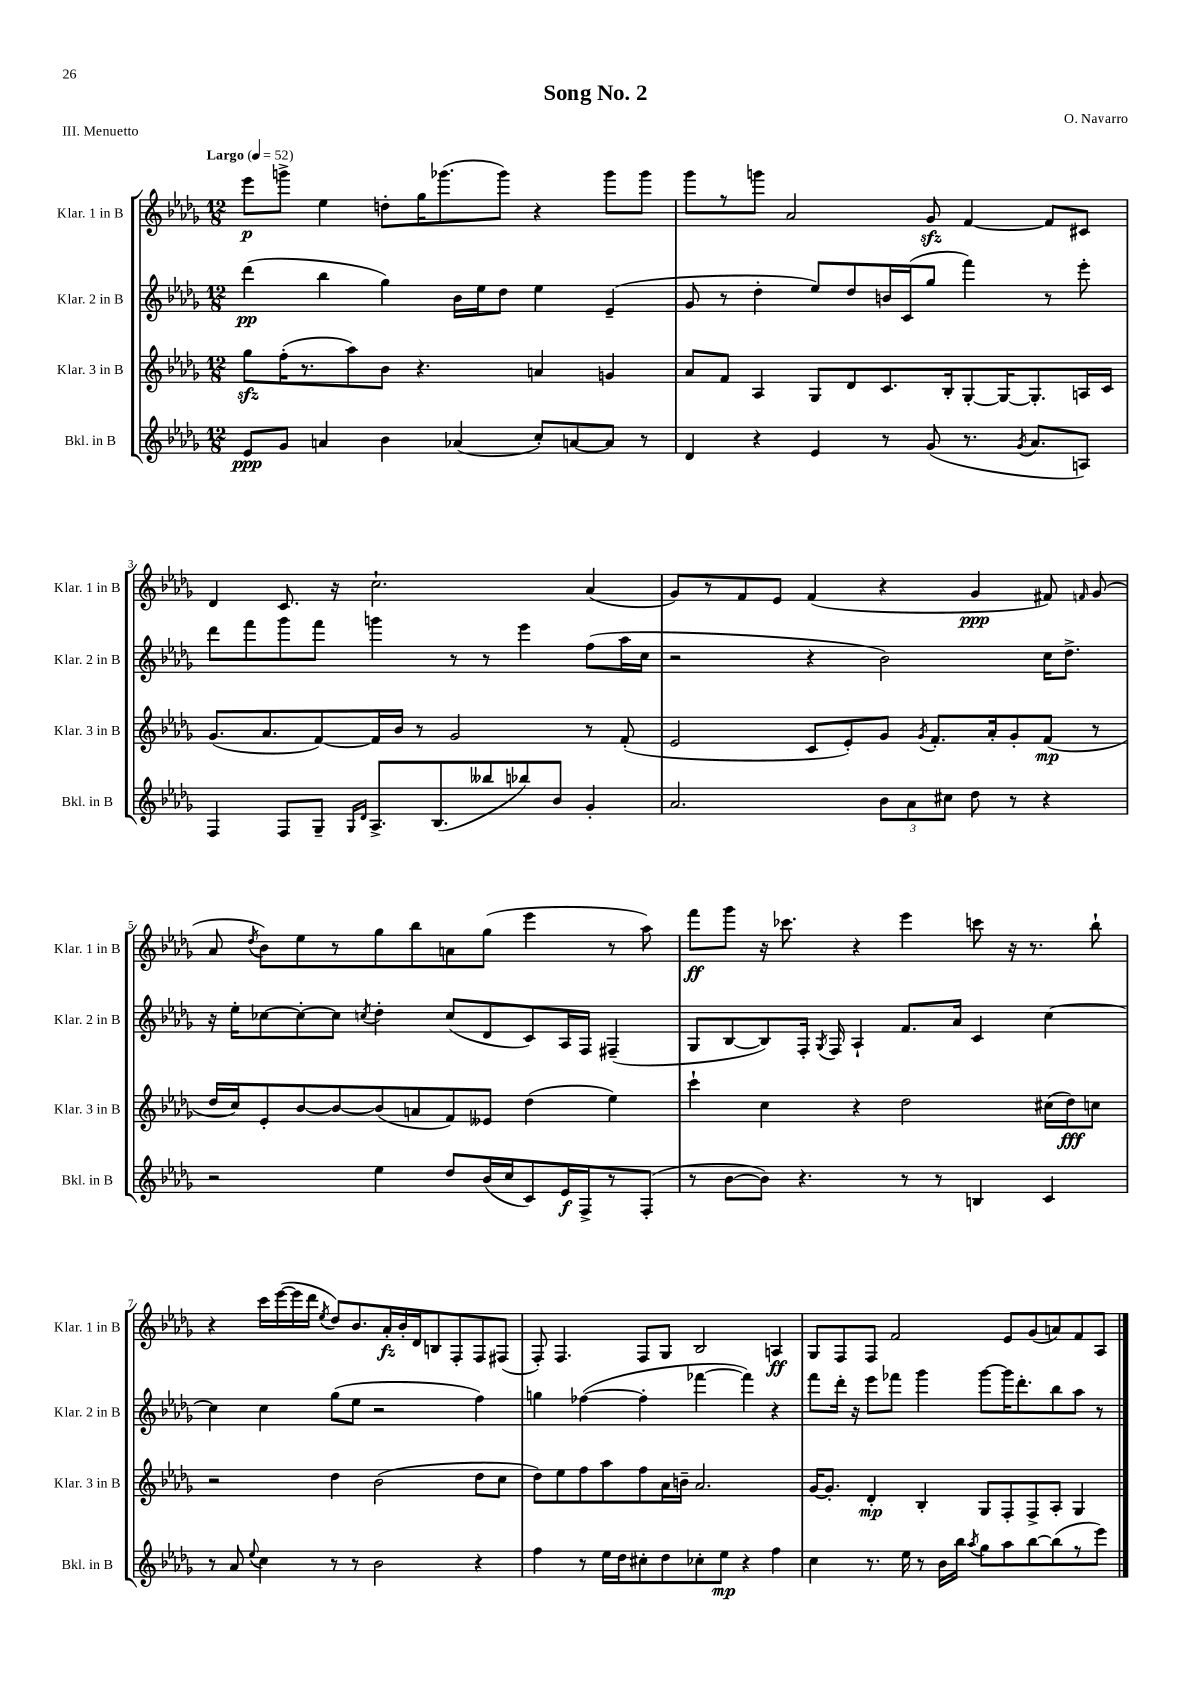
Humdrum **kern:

**kern	**dynam	**kern	**dynam	**kern	**dynam	**kern	**dynam
*part4	*part4	*part3	*part3	*part2	*part2	*part1	*part1
*staff4	*staff4	*staff3	*staff3	*staff2	*staff2	*staff1	*staff1
*I"Bkl. in B	*	*I"Klar. 3 in B	*	*I"Klar. 2 in B	*	*I"Klar. 1 in B	*
*I'Bkl. in B	*	*I'Klar. 3 in B	*	*I'Klar. 2 in B	*	*I'Klar. 1 in B	*
*clefG2	*	*clefG2	*	*clefG2	*	*clefG2	*
*k[b-e-a-d-g-]	*	*k[b-e-a-d-g-]	*	*k[b-e-a-d-g-]	*	*k[b-e-a-d-g-]	*
*M12/8	*	*M12/8	*	*M12/8	*	*M12/8	*
*MM52	*	*MM52	*	*MM52	*	*MM52	*
=1	=1	=1	=1	=1	=1	=1	=1
!	!	!	!	!	!	!LO:TX:a:B:t=Largo	!
8e-/L	ppp	8gg-zz\L	.	(4ddd-\	pp	8eee-\L	p
8g-/J	.	(16ff'\K	.	.	.	8gggn^\J	.
.	.	8.r	.	.	.	.	.
4an/	.	.	.	4bb-\	.	4ee-\	.
.	.	8aa-\)	.	.	.	.	.
4b-\	.	8b-\J	.	4gg-\)	.	8ddn'\L	.
.	.	4.r	.	.	.	16gg-\K	.
.	.	.	.	.	.	(8.ggg-X\	.
(4a-X/	.	.	.	16b-\LL	.	.	.
.	.	.	.	16ee-\J	.	.	.
.	.	.	.	8dd-\J	.	8ggg-\J)	.
8cc'/L)	.	4an/	.	4ee-\	.	4r	.
[8an/	.	.	.	.	.	.	.
8a/J]	.	4gn/	.	(4e-~/	.	8ggg-\L	.
8r	.	.	.	.	.	8ggg-\J	.
=2	=2	=2	=2	=2	=2	=2	=2
4d-/	.	8a-/L	.	8g-/	.	8ggg-\L	.
.	.	8f/J	.	8r	.	8r	.
4r	.	4A-/	.	4dd-'\	.	8gggn\J	.
.	.	.	.	.	.	2a-/	.
4e-/	.	8G-/L	.	8ee-/L)	.	.	.
.	.	8d-/	.	8dd-/	.	.	.
8r	.	8.c/	.	16bn/L	.	.	.
.	.	.	.	(16c/J	.	.	.
(8g-/	.	.	.	8gg-/J	.	8g-zz/	.
.	.	16B-'/k	.	.	.	.	.
8.r	.	[8G-'/	.	4fff\)	.	[4f/	.
.	.	16G-/K_	.	.	.	.	.
8qg-/	.	.	.	.	.	.	.
8.a-/L	.	8.G-'/]	.	.	.	.	.
.	.	.	.	8r	.	8f/L]	.
8An/J)	.	16An/L	.	8eee-'\	.	8c#X/J	.
.	.	16c/JJ	.	.	.	.	.
!!LO:LB:g=z
=3	=3	=3	=3	=3	=3	=3	=3
4F/	.	(8.g-/L	.	8ddd-\L	.	4d-/	.
.	.	.	.	8fff\	.	.	.
.	.	8.a-/	.	.	.	.	.
8F/L	.	.	.	8ggg-\	.	8.c/	.
8G-~/J	.	[8f/)	.	8fff\J	.	.	.
.	.	.	.	.	.	16r	.
16qqG-/LL	.	.	.	.	.	.	.
16qqd-/JJ	.	.	.	.	.	.	.
8.A-^/L	.	16f/L]	.	4gggn\	.	2.cc`\	.
.	.	16b-/JJ	.	.	.	.	.
.	.	8r	.	.	.	.	.
(8.B-/	.	.	.	.	.	.	.
.	.	2g-/	.	8r	.	.	.
8bb--X/	.	.	.	8r	.	.	.
8bb-X/)	.	.	.	4eee-\	.	.	.
8b-/J	.	.	.	.	.	.	.
4g-'/	.	8r	.	(8ff\L	.	(4a-/	.
.	.	(8f'/	.	16aa-\L	.	.	.
.	.	.	.	16cc\JJ	.	.	.
=4	=4	=4	=4	=4	=4	=4	=4
2.a-/	.	2e-/	.	2r	.	8g-/L)	.
.	.	.	.	.	.	8r	.
.	.	.	.	.	.	8f/	.
.	.	.	.	.	.	8e-/J	.
.	.	8c/L	.	4r	.	(4f/	.
.	.	8e-'/)	.	.	.	.	.
12b-\L	.	8g-/J	.	2b-\)	.	4r	.
12a-\	.	.	.	.	.	.	.
.	.	8qg-/	.	.	.	.	.
.	.	8.f'/L	.	.	.	.	.
12cc#X\J	.	.	.	.	.	.	.
8dd-\	.	.	.	.	.	4g-/	ppp
.	.	16a-'/k	.	.	.	.	.
8r	.	8g-'/	.	.	.	.	.
4r	.	(8f/J	mp	16cc\KL	.	8f#X/)	.
.	.	.	.	8.dd-^\J	.	.	.
.	.	.	.	.	.	16qqfn/	.
.	.	8r	.	.	.	(8g-/	.
!!LO:LB:g=z
=5	=5	=5	=5	=5	=5	=5	=5
2r	.	16dd-/LL	.	16r	.	8a-/	.
.	.	16cc/J)	.	16ee-'\KL	.	.	.
.	.	.	.	.	.	8qdd-/	.
.	.	8e-'/	.	[8cc-X\	.	8b-\L)	.
.	.	[8b-/	.	8cc-'\_	.	8ee-\	.
.	.	8b-/_	.	8cc-\J]	.	8r	.
.	.	.	.	8qccn/	.	.	.
4ee-\	.	(8b-/]	.	4dd-'\	.	8gg-\	.
.	.	8an/	.	.	.	8bb-\	.
8dd-/L	.	8f/)	.	(8cc/L	.	8an\	.
(16b-/L	.	8e--X/J	.	8d-/	.	(8gg-\J	.
16cc/J	.	.	.	.	.	.	.
8c/)	.	(4dd-\	.	8c/)	.	4eee-\	.
16e-/L	f	.	.	16A-/L	.	.	.
16F^/J	.	.	.	16F/JJ	.	.	.
8r	.	4ee-\)	.	(4F#X~/	.	8r	.
(8F'/J	.	.	.	.	.	8aa-\)	.
=6	=6	=6	=6	=6	=6	=6	=6
8r	.	4ccc`\	.	8G-/L	.	8fff\L	ff
[8b-\L	.	.	.	[8B-/	.	8ggg-\J	.
8b-\J])	.	4cc\	.	8B-/])	.	16r	.
.	.	.	.	.	.	8.ccc-X\	.
4.r	.	.	.	16F'/Jk	.	.	.
.	.	.	.	8qG-/	.	.	.
.	.	.	.	16F/	.	.	.
.	.	4r	.	4A-`/	.	4r	.
8r	.	2dd-\	.	8.f/L	.	4eee-\	.
8r	.	.	.	.	.	.	.
.	.	.	.	16a-/Jk	.	.	.
4Bn/	.	.	.	4c/	.	8cccn\	.
.	.	.	.	.	.	16r	.
.	.	.	.	.	.	8.r	.
4c/	.	(16cc#X\LL	.	[4cc\	.	.	.
.	.	16dd-\J)	fff	.	.	.	.
.	.	8ccn\J	.	.	.	8bb-`\	.
!!LO:LB:g=z
=7	=7	=7	=7	=7	=7	=7	=7
8r	.	2r	.	4cc\]	.	4r	.
8a-/	.	.	.	.	.	.	.
8qqee-/	.	.	.	.	.	.	.
4cc\	.	.	.	4cc\	.	16ccc\LL	.
.	.	.	.	.	.	([16eee-\	.
.	.	.	.	.	.	16eee-\]	.
.	.	.	.	.	.	16ddd-\JJ	.
.	.	.	.	.	.	8qee-/	.
8r	.	4dd-\	.	(8gg-\L	.	8dd-/L)	.
8r	.	.	.	8ee-\J	.	8.b-/	.
2b-\	.	(2b-\	.	2r	.	.	.
.	.	.	.	.	.	16a-'/L	fz
.	.	.	.	.	.	16b-'/	.
.	.	.	.	.	.	16d-/J	.
.	.	.	.	.	.	8Bn/	.
.	.	.	.	.	.	8F'/	.
4r	.	8dd-\L	.	4ff\)	.	8F/	.
.	.	8cc\J	.	.	.	(8F#X/J	.
=8	=8	=8	=8	=8	=8	=8	=8
4ff\	.	8dd-\L)	.	4ggn\	.	8F'/)	.
.	.	8ee-\	.	.	.	4.F/	.
8r	.	8ff\	.	([4ff-X\	.	.	.
16ee-\LL	.	8aa-\	.	.	.	.	.
16dd-\J	.	.	.	.	.	.	.
8cc#X'\	.	8ff\	.	4ff-'\]	.	8F/L	.
8dd-\	.	16a-\L	.	.	.	8G-/J	.
.	.	16bn~\JJ	.	.	.	.	.
8cc-X'\	.	2.a-/	.	[4fff-X\	.	2B-/	.
8ee-\J	mp	.	.	.	.	.	.
4r	.	.	.	4fff-\])	.	.	.
4ff\	.	.	.	4r	.	4An/	ff
=9	=9	=9	=9	=9	=9	=9	=9
4cc\	.	[16g-/KL	.	8fff\L	.	8G-/L	.
.	.	8.g-'/J]	.	.	.	.	.
.	.	.	.	16ddd-'\Jk	.	8F/	.
.	.	.	.	16r	.	.	.
8.r	.	4d-'/	mp	8eee-\L	.	8F/J	.
.	.	.	.	8fff-X\J	.	2f/	.
16ee-\	.	.	.	.	.	.	.
8r	.	4B-'/	.	4ggg-\	.	.	.
16b-\LL	.	.	.	.	.	.	.
16bb-\JJ	.	.	.	.	.	.	.
8qaa-/	.	.	.	.	.	.	.
8gg-\L	.	8G-/L	.	[8ggg-\L	.	.	.
8aa-\	.	8F'/	.	16ggg-\K]	.	8e-/L	.
.	.	.	.	8.ddd-'\	.	.	.
[8bb-\	.	8F^/	.	.	.	(8g-/	.
(8bb-\]	.	8A-'/J	.	8bb-\	.	8an/)	.
8r	.	4G-/	.	8aa-\J	.	8f/	.
8eee-\J)	.	.	.	8r	.	8A-/J	.
==	==	==	==	==	==	==	==
*-	*-	*-	*-	*-	*-	*-	*-
